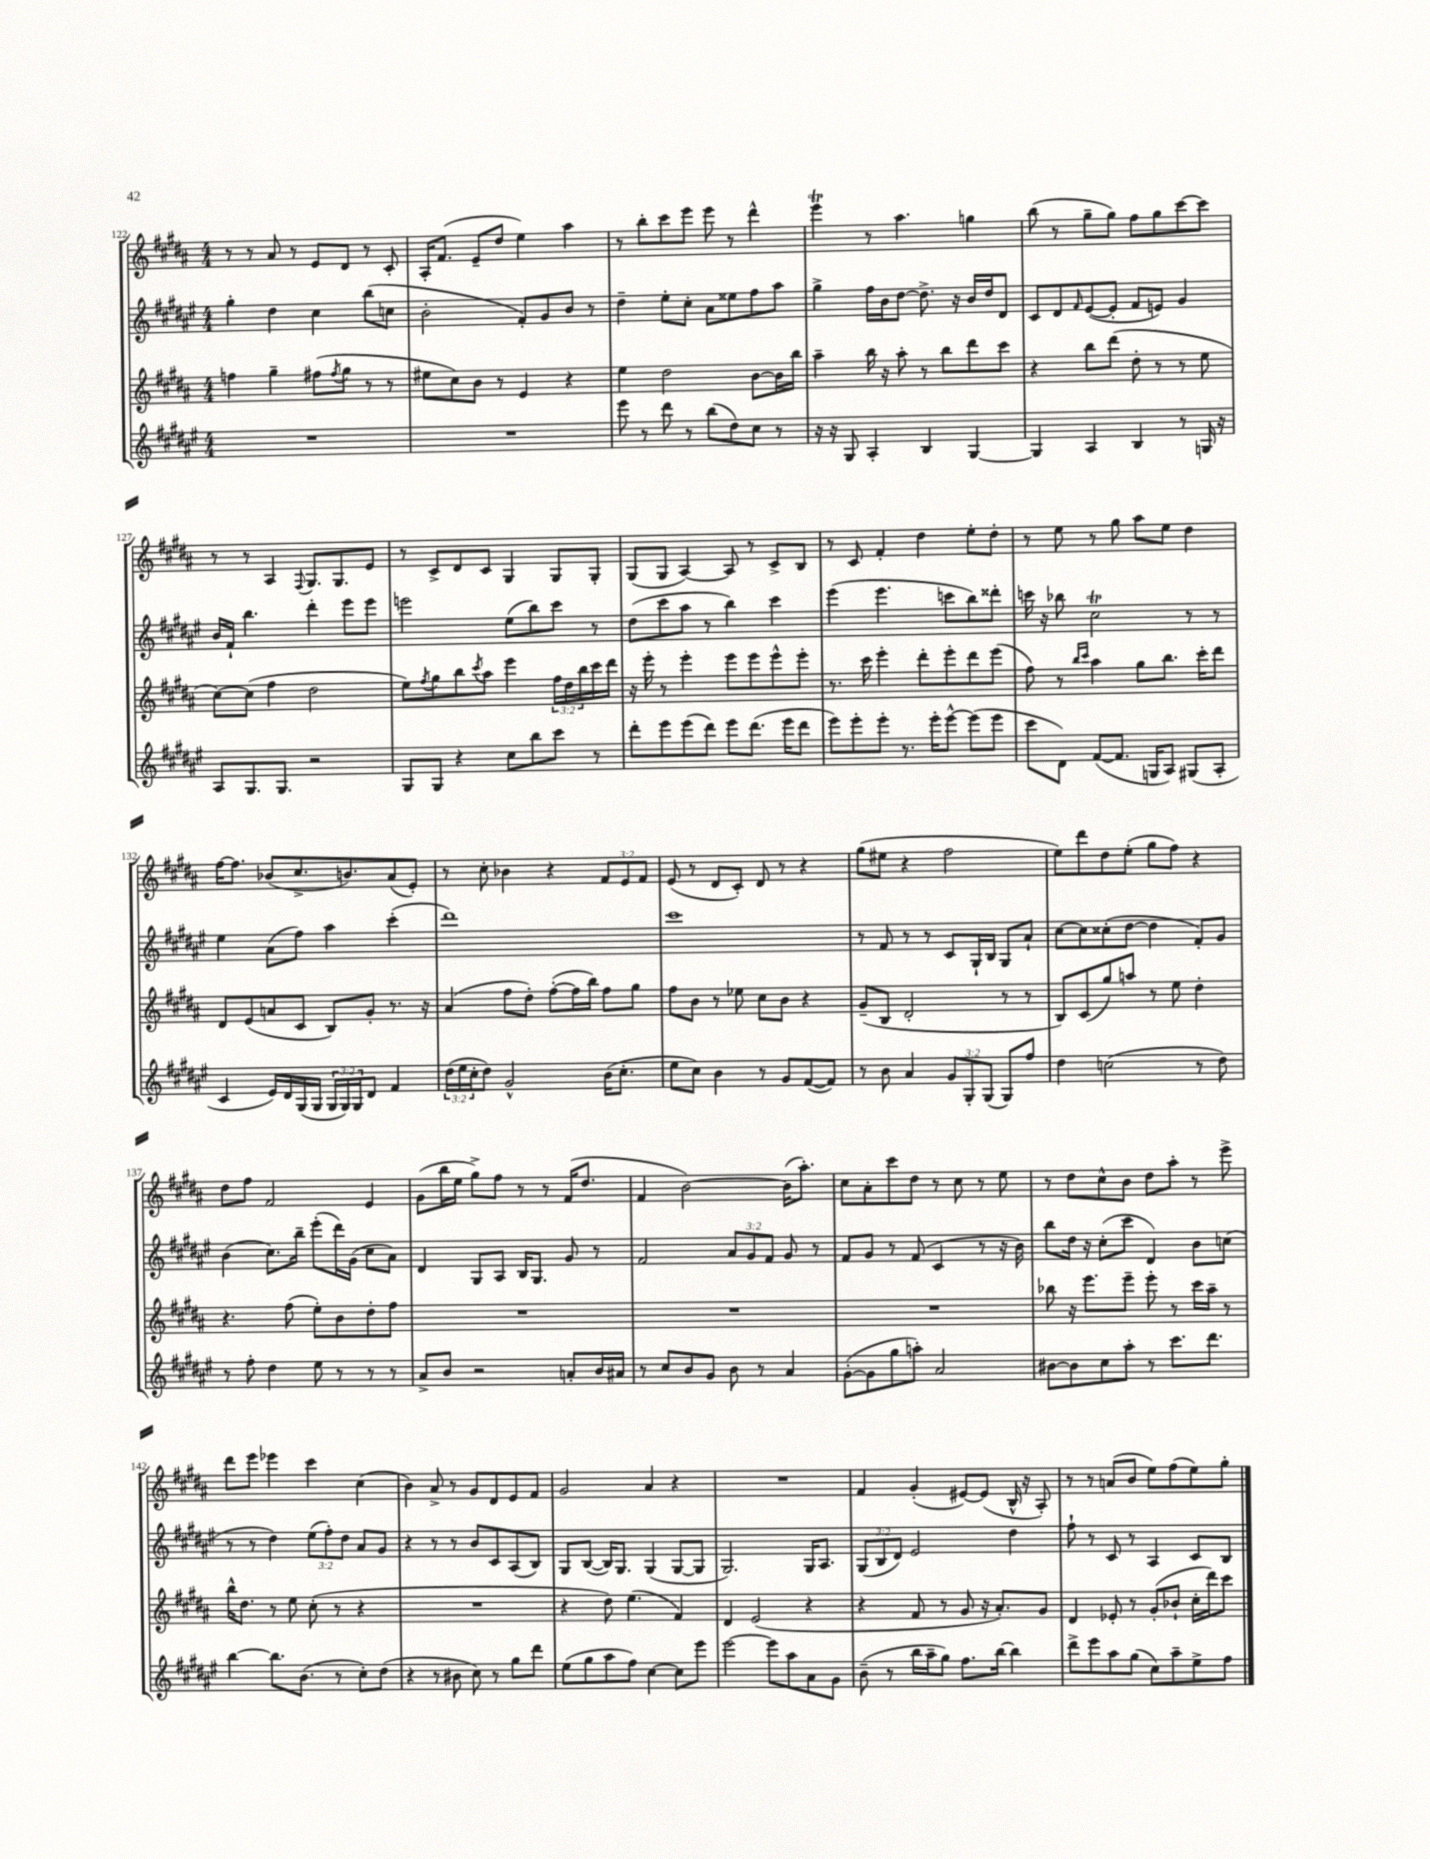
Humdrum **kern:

**kern	**kern	**kern	**kern
*staff4	*staff3	*staff2	*staff1
*clefG2	*clefG2	*clefG2	*clefG2
*k[f#c#g#d#a#e#]	*k[f#c#g#d#a#]	*k[f#c#g#d#a#e#]	*k[f#c#g#d#a#]
*M4/4	*M4/4	*M4/4	*M4/4
1r	4ff\	4gg#'\	8r
.	.	.	8r
.	4gg#~\	4dd#\	8a#/
.	.	.	8r
.	(8ff#\L	4cc#\	8e/L
.	8qff#/	.	.
.	8gg#\J	.	8d#/J
.	8r	(8bb\L	8r
.	8r	8cc\J	8c#'/
=	=	=	=
1r	8ee#\L	2b'\	16A#'/LK
.	.	.	(8.f#/J
.	8cc#\)	.	.
.	8b\J	.	8e~/L
.	8r	.	8dd#/J
.	4e/	8f#'/L)	4ee\)
.	.	8g#/	.
.	4r	8b/J	4aa#\
.	.	8r	.
=	=	=	=
8eee#\	4ee\	4dd#~\	8r
8r	.	.	8bb'\L
8ddd#\	2dd#\	8ee#'\L	8ccc#\
8r	.	8cc#'\J	8eee\J
(8bb\L	.	8a#\L	8eee\
8dd#\)	.	8ee##\	8r
8cc#\J	[8b\L	8ff#\	4ddd#^^\
8r	16b\]L	8aa#\J	.
.	16bb\JJ	.	.
=	=	=	=
16r	4aa#~\	4gg#^\	4eee\
16r	.	.	.
8G#/	.	.	.
4A#'/	16bb\	16ff#\LL	8r
.	16r	16b\J	.
.	8aa#'\	[8dd#\J	4.aa#\
4B/	8r	8.dd#^\]	.
.	8bb\L	.	.
.	.	16r	.
[4G#/	8ddd#\	16b/LL	4gg\
.	.	16dd#/J	.
.	8ccc#\J	8d#/J	.
=	=	=	=
4G#/]	4r	8c#/L	(8bb\
.	.	8d#/	8r
.	.	16qqf#/	.
4A#/	8bb\L	([8e#/	8gg#~\L
.	(8ddd#\J	8e#'/]J	8gg#\J)
4B/	8dd#'\	8f#/L	8ff#\L
.	8r	8e/J)	8gg#\
8r	8r	4g#/	[8ccc#\
16G/	8ee\	.	8ccc#\]J
16r	.	.	.
=	=	=	=
8A#/L	[8cc#\L)	16b/LL	8r
.	.	16f#`/JJ	.
8.G#/	(8cc#\]J	4.bb\	8r
.	4ff#\	.	4A#/
8.G#/J	.	.	.
.	.	.	8qqF#/
2r	2dd#\	4ddd#'\	8.G#/L
.	.	.	8.G#/
.	.	8eee#\L	.
.	.	8eee#\J	8e/J
=	=	=	=
8G#/L	8ee\L)	2eee\	8r
.	8qff#/	.	.
8G#/J	8gg#\	.	8c#^/L
4r	8bb\	.	8d#/
.	8qccc#/	.	.
.	8aa#\J	.	8c#/J
8cc#\L	4eee\	(8ee#\L	4G#/
8bb\	.	8bb\)	.
8ccc#\J	24ff#\LL	8ccc#\J	8G#/L
.	24dd#\	.	.
.	24bb\	.	.
8r	16ccc#\	8r	8G#'/J
.	16ddd#\JJ	.	.
=	=	=	=
8ddd#'\L	16r	(8dd#\L	(8G#/L
.	16eee'\	.	.
8eee#\	8r	8ccc#\	8G#/J
(8eee#\	4eee'\	8aa#\J	[4A#/)
8ddd#\J)	.	8r	.
8eee#\L	8eee\L	4bb\)	8A#/]
(8.ddd#\J	8eee\	.	8r
.	8eee^^\	4ccc#\	8c#^/L
16eee#\LK	.	.	.
8ddd#\J	8eee'\J	.	8B/J
=	=	=	=
8eee#\L)	8.r	(4eee#\	8r
8eee#'\	.	.	8c#/
.	16ccc#\	.	.
8eee#'\J	4eee'\	4.eee#\	4f#'/
8.r	.	.	.
.	8ddd#'\L	.	4dd#\
16eee#'\LK	.	.	.
[8eee#^^\J	8eee'\	8ccc\L	.
(8eee#\]L	8ddd#\	8bb\)	8ee'\L
8eee#\J	(8eee\J	8ddd##'\J	8dd#'\J
=	=	=	=
8ccc#\L	8ff#\)	16ccc\	8r
.	.	16r	.
8d#\J)	8r	8bb-\	8ee\
.	16qqbb/LL	.	.
.	16qqccc#/JJ	.	.
([8f#/L	4aa#\	2cc#\	8r
8.f#/]J	.	.	8gg#\
.	8gg#\L	.	8aa#\L
16G/LK	.	.	.
8A#/J)	8.bb\J	.	8ee\J
(8G#/L	.	8r	4dd#\
.	16ccc#'\LK	.	.
8A#'/J	8ddd#\J	8r	.
=	=	=	=
4c#/	8d#/L	4ee#\	[16ff#\LK
.	.	.	8.ff#\]J
.	(8e/	.	.
16e#/LL)	8a/	(8a#\L	(8b-/L
16d#/	.	.	.
(16G#/	8c#/J	8ff#\J)	8.cc#^/
16G#/JJ	.	.	.
24G#/LL	8B/L)	4aa#\	.
24G#/)	.	.	.
.	.	.	8.b/)
24G#/J	.	.	.
8d#/J	8g#'/J	.	.
4f#/	8.r	(4ccc#'\	(8a#/
.	.	.	8e'/J)
.	16r	.	.
=	=	=	=
(24dd#\LL	(4a#/	1ddd#)	8r
24ee#\	.	.	.
24cc#'\J	.	.	.
8dd#\J)	.	.	8cc#'\
2g#^^/	8ff#\L	.	4b-\
.	8dd#'\J)	.	.
.	([8ff#'\L	.	4r
.	16ff#\]L	.	.
.	16bb\JJ)	.	.
(16b\LK	8ff#\L	.	12f#/L
8.cc#'\J	.	.	.
.	.	.	12e/
.	8gg#\J	.	.
.	.	.	12f#/J
=	=	=	=
8ee#\L	8ff#\L	1ccc#	(8e/
8cc#\J)	8b\J	.	8r
4b\	8r	.	8d#/L
.	8ee-\	.	8c#'/J)
8r	8cc#\L	.	8d#/
8g#/L	8b\J	.	8r
([8f#/	4r	.	4r
8f#/]J)	.	.	.
=	=	=	=
8r	(8g#~/L	8r	(8gg#\L
8b\	8B/J	8f#/	8ee#\J
4a#/	2d#'/	8r	4r
.	.	8r	.
12g#/L	.	8c#/L	2ff#\
12G#'/	.	.	.
.	.	16G#`/L	.
(12G#/J	.	.	.
.	.	16B/JJ	.
8G#/L)	8r	8G#/L	.
8ff#/J	8r	8a#`/J	.
=	=	=	=
4dd#\	8B/L)	[8cc#\L	8ee\L)
.	(8c#/	8cc#\]	8ddd#\
(2cc\	8gg#/)	(8cc##'\	8dd#\
.	8aa/J	[8dd#\J	(8ee'\J
.	8r	4dd#\]	8gg#\L
.	8ee\	.	8ff#\J)
8r	4dd#'\	8f#'/L)	4r
8dd#\)	.	8g#/J	.
=	=	=	=
8r	4.r	(4b\	8dd#\L
8ff#'\	.	.	8ff#\J
4dd#\	.	8.cc#\L)	2f#/
.	(8ff#\	.	.
.	.	16bb~\Jk	.
8ee#\	8ee'\L)	(8eee#'\L	.
8r	8b\	16ddd#\L)	.
.	.	(16g#\JJ	.
8r	8dd#'\	8cc#\L	4e/
8r	8ff#\J	8a#\J)	.
=	=	=	=
8a#^/L	1r	4d#/	(8g#\L
8b/J	.	.	16bb\L
.	.	.	16ee\JJ
2r	.	8G#/L	8gg#^\L)
.	.	8A#/J	8ff#\J
.	.	16B/LK	8r
.	.	8.G#/J	.
.	.	.	8r
8a'/L	.	8g#/	(16f#/LK
.	.	.	8.dd#/J
16b/L	.	8r	.
16a#/JJ	.	.	.
=	=	=	=
8r	1r	2f#/	4f#/
8cc#/L	.	.	.
8b/	.	.	[2b\)
8g#/J	.	.	.
8b\	.	12a#/L	.
.	.	12g#/	.
8r	.	.	.
.	.	12f#/J	.
4a#/	.	8g#/	(16b\]LK
.	.	.	8.aa#'\J)
.	.	8r	.
=	=	=	=
([8g#'\L	1r	8f#/L	8cc#\L
8g#\]	.	8g#/J	8a#'\
8gg#\	.	8r	8ccc#\
8aa'\J)	.	(8f#/	8dd#\J
2a#/	.	4c#/	8r
.	.	.	8cc#\
.	.	8r	8r
.	.	16r	8ee\
.	.	16b\)	.
=	=	=	=
[8b#\L	8bb-\	8bb\L	8r
8b#\]	16r	16dd#\Jk	8dd#\L
.	8.eee\L	16r	.
8cc#\	.	(8cc#'\L	8cc#^^\
8aa#'\J	8eee~\J	8ccc#\J	8b\J
8r	8eee'\	4d#/)	8dd#\L
8.ccc#\L	8r	.	8aa#'\J
.	16ccc#\LL	8b\L	8r
8.ddd#\J	16aa#~\JJ	.	.
.	8r	(8cc\J	8eee^\
=	=	=	=
[4bb\	16bb^^\LK	8r	8ddd#\L
.	8.dd#\J	.	.
.	.	8r	8eee\J
8.bb\]L	8r	4dd#\)	4eee-\
.	8ee\	.	.
(8.b\J	.	.	.
.	(8cc#'\	(12ee#\L	4ccc#\
.	.	12ff#'\)	.
8r	8r	.	.
.	.	12dd#\J	.
8cc#'\L)	4r	8a#/L	(4cc#\
(8dd#\J	.	8g#/J	.
=	=	=	=
4r	1r	4r	4b\)
8r	.	8r	8a#^/
8b#\	.	8r	8r
8cc#\)	.	8b/L	8g#/L
8r	.	8c#/	8d#/
8gg#\L	.	(8A#/	8e/
8ddd#\J	.	8B/J)	8f#/J
=	=	=	=
(8ee#\L	4r	8G#/L	2g#/
8gg#\	.	([8B/J	.
8aa#\	8dd#\)	16B/]LK)	.
.	.	8.G#/J	.
8ff#\J)	(4.ee\	.	.
[4cc#\	.	(4G#/	4a#/
8cc#\]L	4f#/)	[8G#/L	4r
8eee#\J	.	8G#/]J	.
=	=	=	=
[2eee#\	4d#/	2.G#/)	1r
.	(2e/	.	.
8eee#\]L	.	.	.
8aa#\	.	.	.
8a#\	4r	16G#/LK	.
.	.	8.A#/J	.
8g#\J	.	.	.
=	=	=	=
(8b~\	4r	(12G#/L	4f#/
.	.	12B/	.
8r	.	.	.
.	.	12d#/J)	.
16bb\LL	8f#/	2e#/	(4g#'/
16aa#~\J	.	.	.
8gg#\J)	8r	.	.
8.ff#\L	8g#/	.	[8e#/L)
.	16r	.	(8e#/]J
[16bb\Jk	8.a#'/L)	.	.
4bb\]	.	4dd#\	16B^^/
.	.	.	16r
.	8g#/J	.	8A#'/)
=	=	=	=
8ddd#^\L	4d#/	8ff#`\	8r
8eee#\	.	8r	8r
8aa#\	8e-'/	8c#/	(8a/L
(8gg#\J	8r	8r	8b/J
8cc#\L)	(8g#'/L	4A#/	8ee\L)
8aa#~\	8b-`/J	.	(8ff#\
8ee#^\	16cc#'\LL	8c#/L	8ee\)
.	16ddd#\J)	.	.
8ff#\J	8ccc#\J	8B/J	8gg#'\J
==	==	==	==
*-	*-	*-	*-
